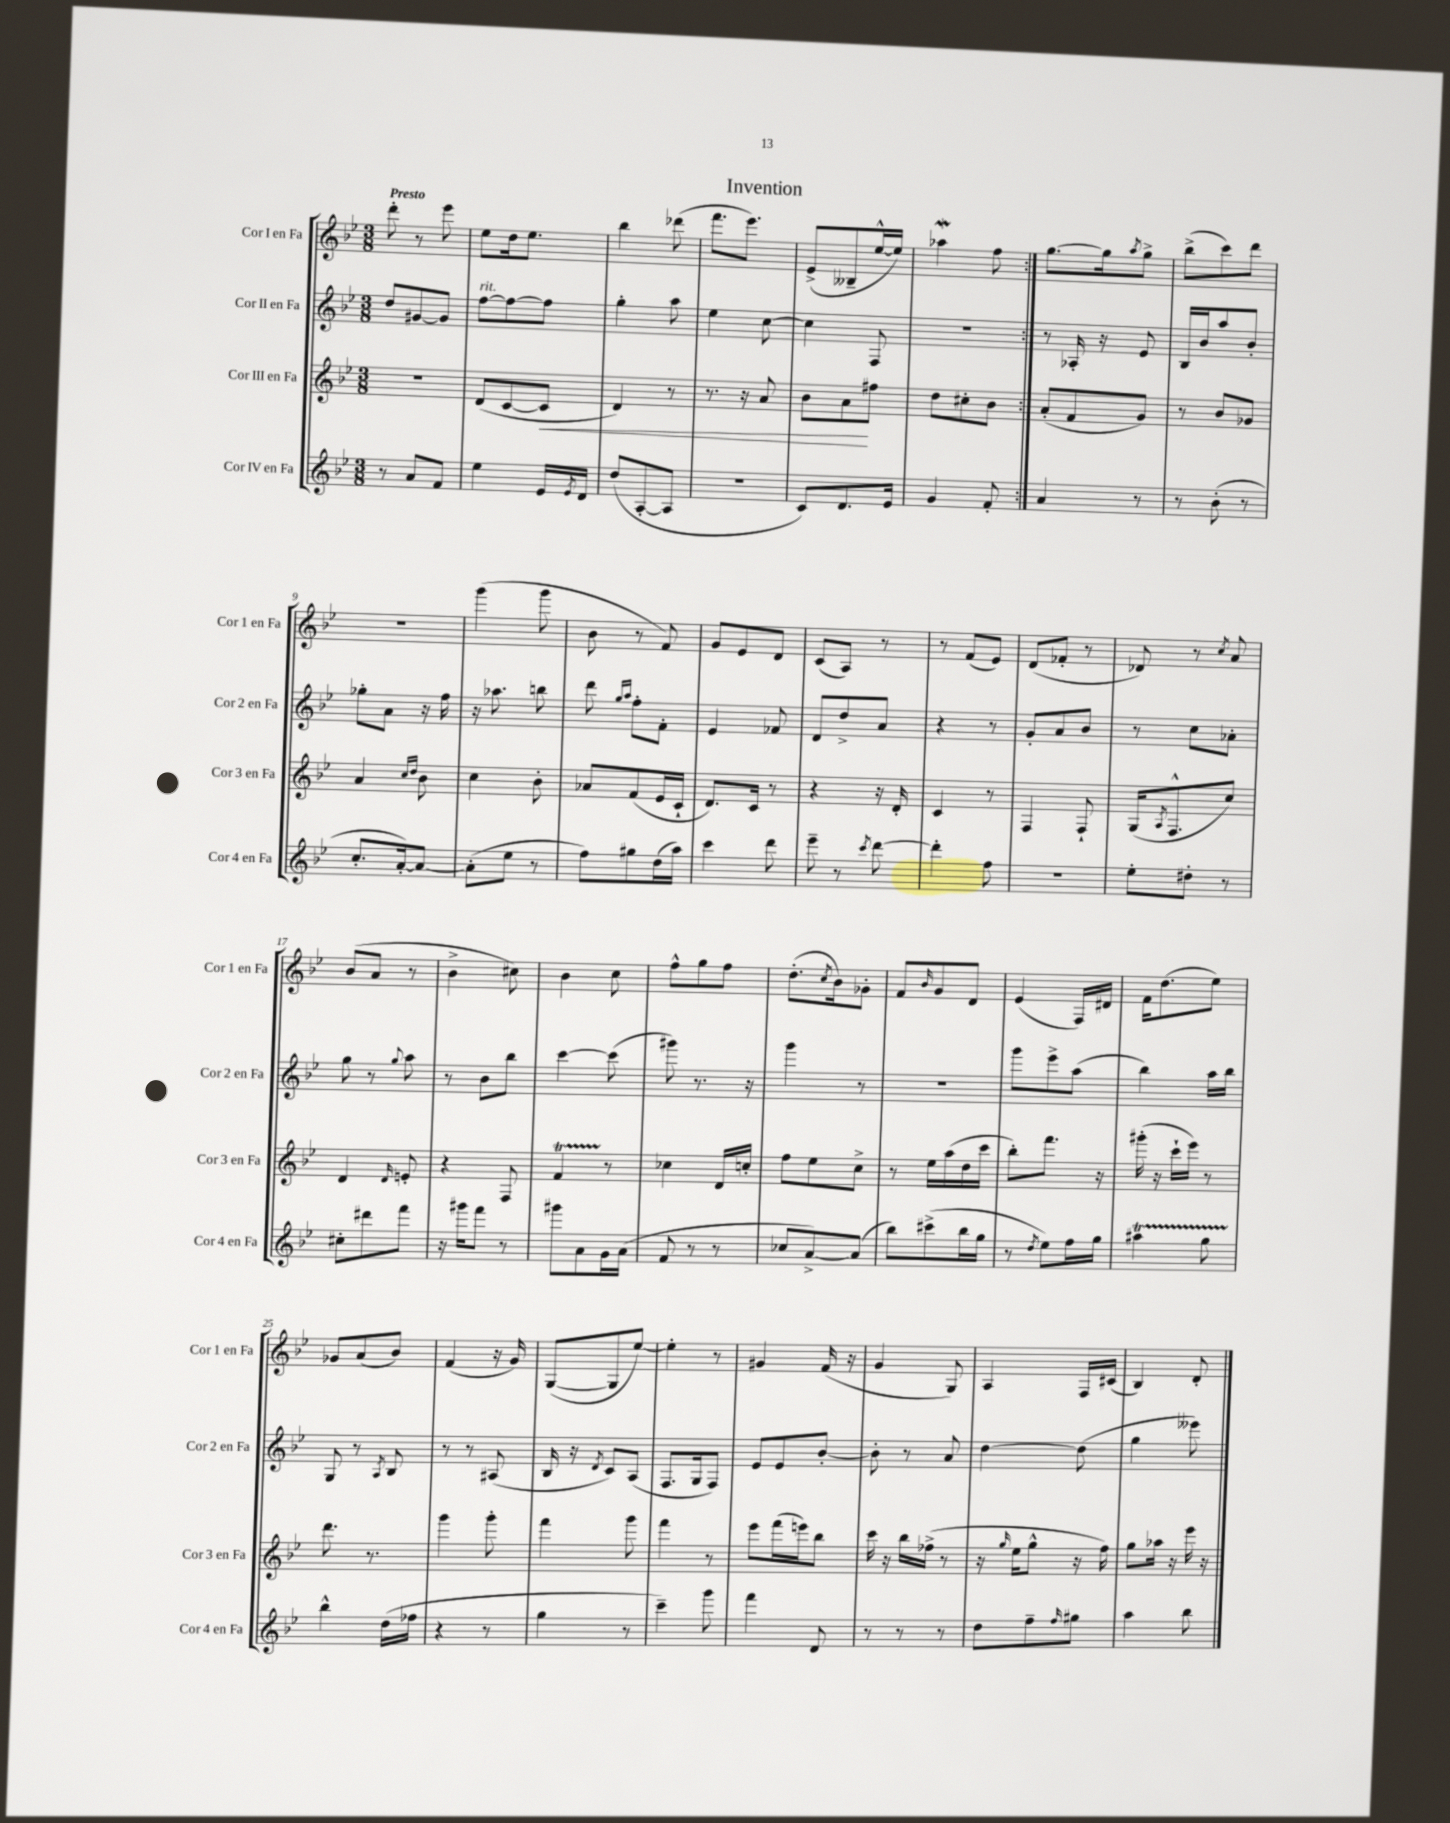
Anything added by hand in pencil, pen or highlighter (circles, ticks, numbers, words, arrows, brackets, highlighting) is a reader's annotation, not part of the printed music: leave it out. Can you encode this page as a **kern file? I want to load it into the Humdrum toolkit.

**kern	**kern	**dynam	**kern	**kern
*part4	*part3	*part3	*part2	*part1
*staff4	*staff3	*staff3	*staff2	*staff1
*I"Cor IV en Fa	*I"Cor III en Fa	*	*I"Cor II en Fa	*I"Cor I en Fa
*I'Cor 4 en Fa	*I'Cor 3 en Fa	*	*I'Cor 2 en Fa	*I'Cor 1 en Fa
*clefG2	*clefG2	*	*clefG2	*clefG2
*k[b-e-]	*k[b-e-]	*	*k[b-e-]	*k[b-e-]
*M3/8	*M3/8	*	*M3/8	*M3/8
=1	=1	=1	=1	=1
!	!	!	!	!LO:TX:a:B:t=Presto
8r	4.r	.	8dd/L	8ddd'\
8a/L	.	.	[8g#X/	8r
8f/J	.	.	8g#/J]	8eee-\
=2	=2	=2	=2	=2
!	!	!	!LO:TX:a:i:t=rit.	!
4ee-\	(8d/L	.	[8ff\L	8ee-\L
.	[8c/	.	8ff\_	16dd\k
.	.	.	.	8.ee-\J
!	!	!LO:HP:b	!	!
16e-/LL	8c/J]	<	8ff\J]	.
8qe-/	.	.	.	.
16d/JJ	.	.	.	.
=3	=3	=3	=3	=3
(8dd/L	4d/)	.	4gg'\	4bb-\
[8A'/	.	.	.	.
8A/J]	8r	.	8aa\	(8ddd-X\
=4	=4	=4	=4	=4
4.r	8.r	.	4ee-\	8.fff\L
.	16r	.	.	8.eee-\J)
.	8a/	.	[8cc\	.
=5	=5	=5	=5	=5
8c/L)	8b-\L	.	4cc\]	(8e-^/L
8.d/	8a\	.	.	8B--X~/
.	8ff#X\J	[	8F/	[16ee-^^/L
16e-/Jk	.	.	.	16ee-/JJ])
=6	=6	=6	=6	=6
4g/	8dd\L	.	4.r	4aa-Xw\
.	8cc#X'\	.	.	.
8f'/	8b-\J	.	.	8ff\
=7:|!	=7:|!	=7:|!	=7:|!	=7:|!
4a/	(8a'/L	.	8r	[8.gg\L
.	8f/	.	16A-X'/	.
.	.	.	16r	16gg\k]
.	.	.	.	8qaa/
8r	8g/J)	.	8e-/	8gg^\J
=8	=8	=8	=8	=8
8r	8r	.	16B-/LL	(8bb-^\L
.	.	.	16b-/J	.
(8b-'\	8b-/L	.	8aa/	8ccc\)
8r	8g-X/J	.	8b-'/J	8ddd\J
!!LO:LB:g=z
=9	=9	=9	=9	=9
8.cc'/L	4a/	.	8gg-X'\L	4.r
.	.	.	8a\J	.
[16a'/k)	.	.	.	.
.	16qqcc/LL	.	.	.
.	16qqdd/JJ	.	.	.
8a/J_	8b-\	.	16r	.
.	.	.	16ff\	.
=10	=10	=10	=10	=10
(8a'\L]	4cc\	.	16r	(4ggg\
.	.	.	8.aa-X\	.
8ee-\J	.	.	.	.
8r	8b-'\	.	8bbn\	8ggg\
=11	=11	=11	=11	=11
8ff\L)	8a-X/L	.	8ddd\	8b-\
.	.	.	16qqgg/LL	.
.	.	.	16qqaa/JJ	.
8gg#X\	(8f/	.	8ff'\L	8r
(16dd\L	16e-/L	.	8f'\J	8f/)
16aa\JJ)	16c`/JJ	.	.	.
=12	=12	=12	=12	=12
4ccc\	8.d/L)	.	4e-/	8g/L
.	.	.	.	8e-/
.	16c/Jk	.	.	.
8ddd\	8r	.	8f-X/	8d/J
=13	=13	=13	=13	=13
8eee-~\	4r	.	8d/L	(8c/L
8r	.	.	8dd^/	8A/J)
8qccc/	.	.	.	.
[8ddd\	16r	.	8a/J	8r
.	16d'/	.	.	.
=14	=14	=14	=14	=14
4ddd'\]	4c/	.	4r	8r
.	.	.	.	(8f/L
8ff\	8r	.	8r	8e-/J)
=15	=15	=15	=15	=15
4.r	4F/	.	8g'/L	(8d/L
.	.	.	8a/	8f-X'/J
.	8F`/	.	8b-/J	8r
=16	=16	=16	=16	=16
8ee-'\L	(16G/KL	.	8r	8d-X/)
.	8qA/	.	.	.
.	8.F^^/	.	.	.
8dd#X'\J	.	.	8cc\L	8r
.	.	.	.	8qcc/
8r	8cc/J)	.	8a-X'\J	8a/
!!LO:LB:g=z
=17	=17	=17	=17	=17
8cc#X'\L	4d/	.	8gg\	(8b-/L
8ddd#X\	.	.	8r	8a/J
.	16qqd/	.	8qqgg/	.
8fff\J	8en'/	.	8aa\	8r
=18	=18	=18	=18	=18
16r	4r	.	8r	4b-^\
16ggg#X\KL	.	.	.	.
8fff\J	.	.	8b-\L	.
8r	8F/	.	8bb-\J	8cc#X\)
=19	=19	=19	=19	=19
8ggg#X\L	4fT/	.	[4ccc\	4b-\
8a\	.	.	.	.
16g\L	8r	.	(8ccc\]	8cc\
(16a\JJ	.	.	.	.
=20	=20	=20	=20	=20
8f/	4cc-X\	.	8ggg#X\)	8ff^^\L
8r	.	.	8.r	8gg\
8r	16d/LL	.	.	8ff\J
.	16ccn'/JJ	.	16r	.
=21	=21	=21	=21	=21
8cc-X/L	8ff\L	.	4ggg\	(8.dd'\L
[8a^/)	8ee-\	.	.	.
.	.	.	.	8qcc/
.	.	.	.	16b-\k)
(8a/J]	8cc^\J	.	8r	8g-X'\J
=22	=22	=22	=22	=22
8bb-\L)	8r	.	4.r	8f/L
.	.	.	.	16qqb-/
(8ccc#X^\	16ee-\LL	.	.	8g/
.	(16aa\	.	.	.
16bb-\L	16dd\	.	.	8d/J
16gg\JJ	16ccc\JJ	.	.	.
=23	=23	=23	=23	=23
8r	8bb-'\L)	.	8ggg\L	(4e-/
8qdd/	.	.	.	.
8ee-\L)	8.fff\J	.	8eee-^\	.
16ff\L	.	.	(8aa\J	16F/LL)
16gg\JJ	16r	.	.	16d#X/JJ
=24	=24	=24	=24	=24
4aa#Xt\	(16ggg#X'\	.	4bb-\)	16f\KL
.	16r	.	.	(8.dd\
.	16ccc`\LL	.	.	.
.	16eee-\JJ)	.	.	.
8ggTTT\	8r	.	16aa\LL	8ee-\J)
.	.	.	16bb-\JJ	.
!!LO:LB:g=z
=25	=25	=25	=25	=25
4bb-^^\	8.ddd\	.	8G/	8g-X/L
.	.	.	8r	(8a/
.	8.r	.	.	.
.	.	.	8qA/	.
(16dd\LL	.	.	8B-/	8b-/J)
16ff-X\JJ	.	.	.	.
=26	=26	=26	=26	=26
4r	4ggg\	.	8r	(4f/
.	.	.	8r	.
8r	8ggg'\	.	(8A#X/	16r
.	.	.	.	16g/)
=27	=27	=27	=27	=27
4gg\	4fff\	.	16B-/	([8G/L
.	.	.	16r	.
.	.	.	8qd/	.
.	.	.	8c/L)	8G/]
8r	8ggg\	.	(8A/J	[8ee-/J)
=28	=28	=28	=28	=28
4ccc~\)	4fff\	.	8.F/L	4ee-'\]
.	.	.	16G/k	.
8ggg\	8r	.	8F/J)	8r
=29	=29	=29	=29	=29
4fff\	8eee-\L	.	8e-/L	4g#X/
.	(16fff\L	.	8e-/	.
.	16eeen\J)	.	.	.
8d/	8bb-\J	.	[8b-'/J	(16f/
.	.	.	.	16r
=30	=30	=30	=30	=30
8r	16ccc\	.	8b-'\]	4g/
.	16r	.	.	.
8r	16bb-\LL	.	8r	.
.	(16ff-X^\JJ	.	.	.
8r	8r	.	8a/	8G/)
=31	=31	=31	=31	=31
8dd\L	16r	.	[4dd\	4A/
.	16qqgg/	.	.	.
.	16ee-\KL	.	.	.
8ff~\	8gg^^\J	.	.	.
16qqff/	.	.	.	.
8gg#X\J	16r	.	(8dd\]	16F/LL
.	16ff\)	.	.	(16c#X/JJ
=32	=32	=32	=32	=32
4aa\	8gg\L	.	4gg\	4B-/)
.	16aa-X\Jk	.	.	.
.	16r	.	.	.
8bb-\	16eee-\	.	8eee--X\)	8d'/
.	16r	.	.	.
==	==	==	==	==
*-	*-	*-	*-	*-
